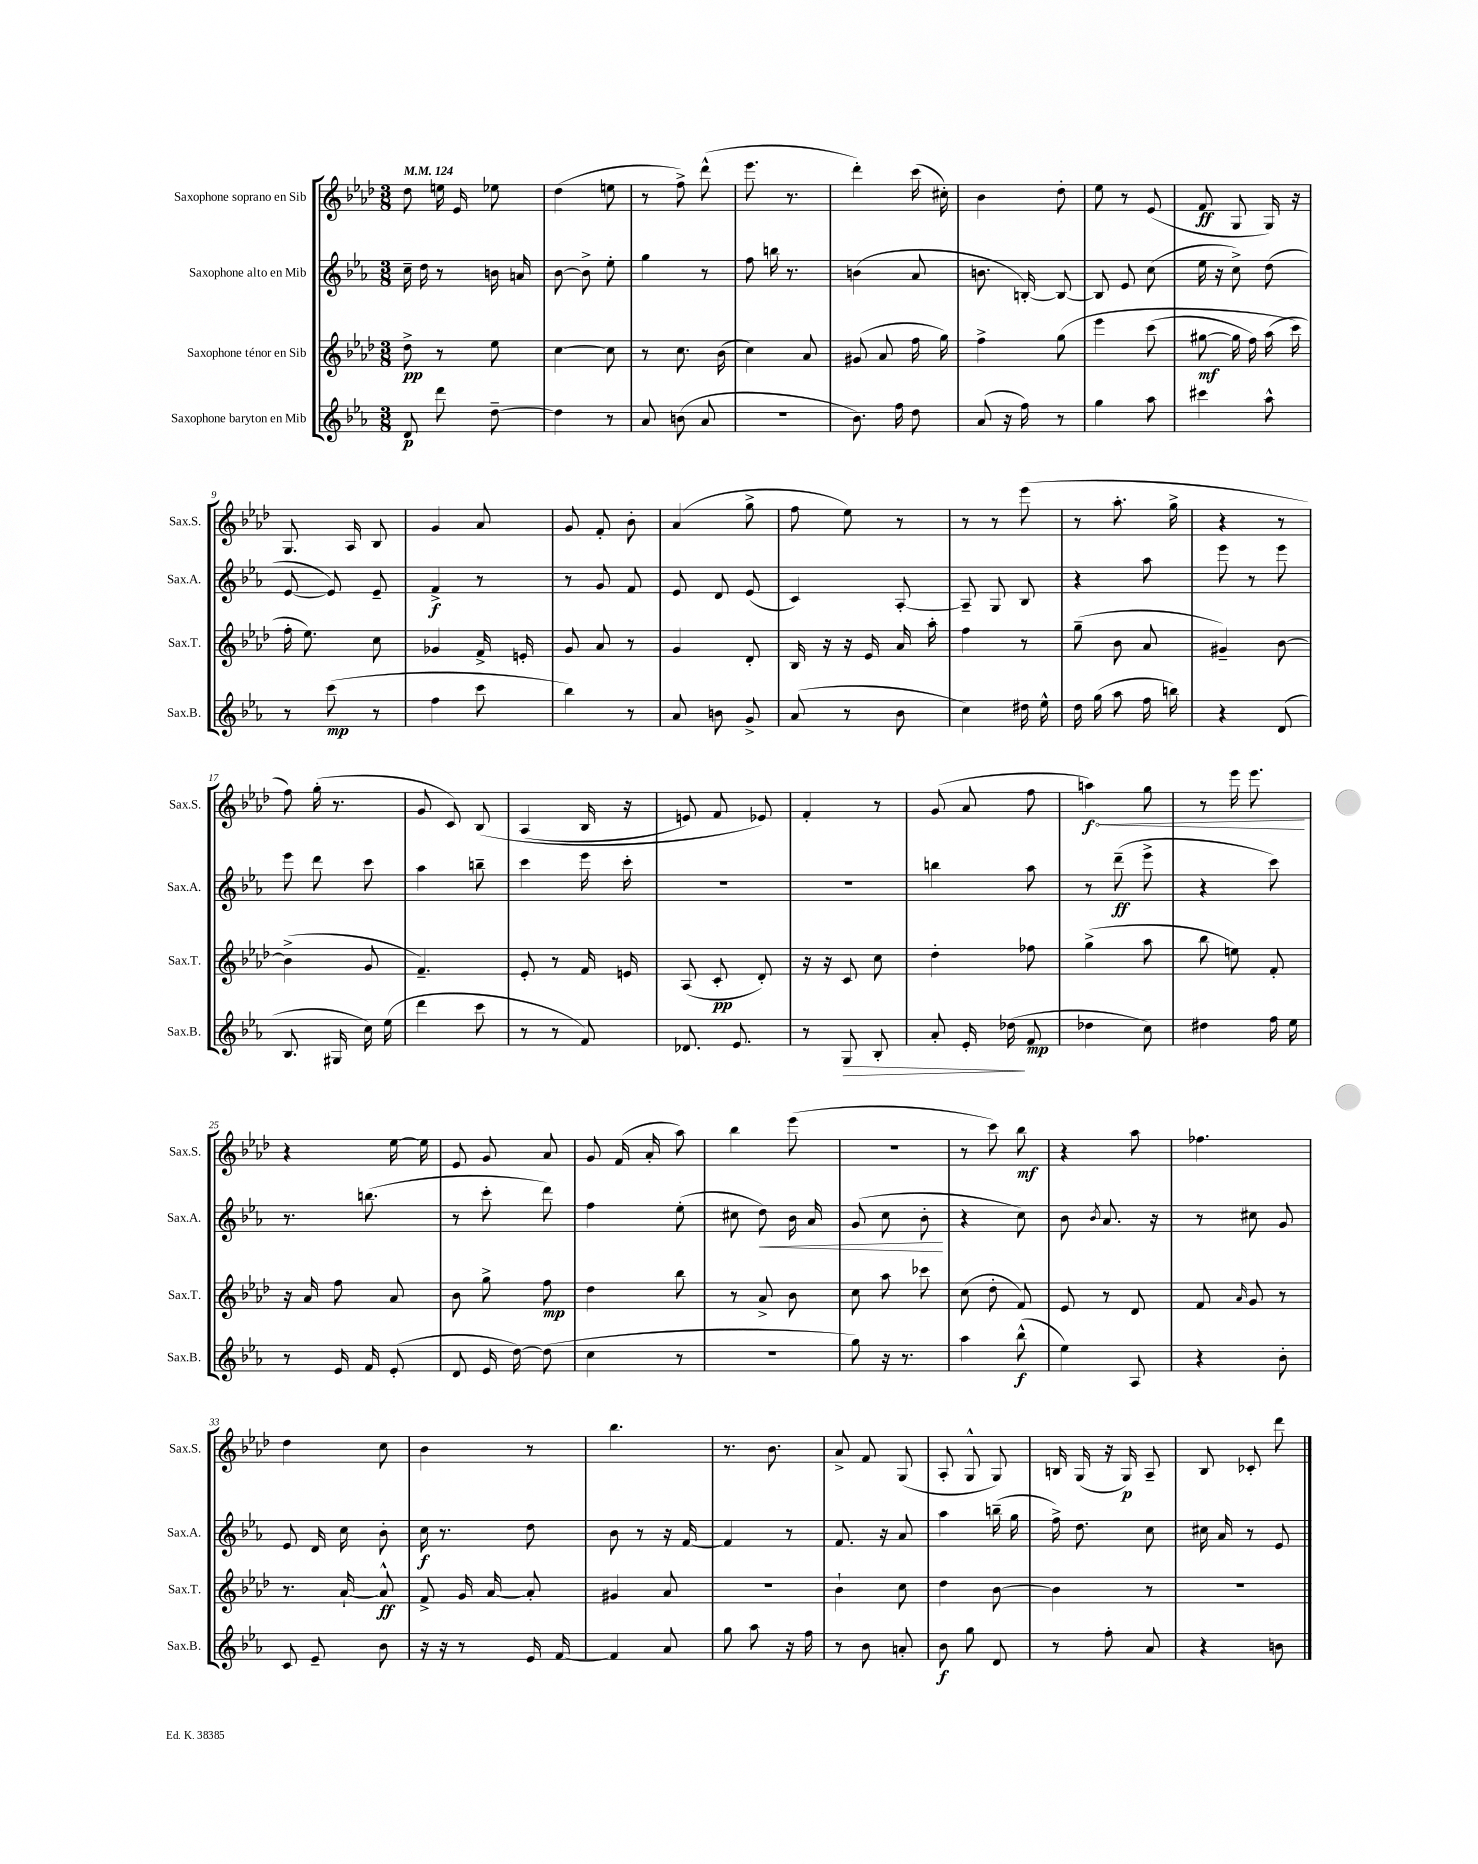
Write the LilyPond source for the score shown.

<<
\new StaffGroup <<
\new Staff = "s0" \with { instrumentName = "Saxophone soprano en Sib" shortInstrumentName = "Sax.S." } {
    \clef treble \key aes \major \numericTimeSignature \time 3/8 \tempo 4 = 124
    \autoBeamOff des''8 e''16 ees'16 ees''8 |
    des''4( e''8 |
    r8 f''8->) des'''8-^( |
    ees'''8. r8. |
    des'''4-.) c'''16( cis''16-.) |
    bes'4 des''8-. |
    ees''8 r8 ees'8( |
    f'8\ff g8 g16) r16 |
    g8. aes16 bes8 |
    g'4 aes'8 |
    g'8 f'8-. bes'8-. |
    aes'4( g''8-> |
    f''8 ees''8) r8 |
    r8 r8 ees'''8( |
    r8 aes''8.-. g''16-> |
    r4 r8 |
    f''8) g''16-.( r8. |
    g'8 c'8) bes8\( |
    aes4( bes16 r16 |
    e'8) f'8 ees'8\) |
    f'4-. r8 |
    g'8( aes'8 f''8 |
    \once \override Hairpin.circled-tip = ##t a''4\f\<) g''8 |
    r8 ees'''16 ees'''8.\! |
    r4 ees''16~ ees''16 |
    ees'8 g'8 aes'8 |
    g'8 f'16( aes'16-. aes''8) |
    bes''4 ees'''8( |
    R4. |
    r8 c'''8) bes''8\mf |
    r4 aes''8 |
    fes''4. |
    des''4 c''8 |
    bes'4 r8 |
    bes''4. |
    r8. bes'8. |
    aes'8-> f'8 g8( |
    aes8-. g8-^ g8) |
    b16 g16( r16 g16\p) aes8-- |
    bes8 ces'8-. des'''8 \bar "|." |
}
\new Staff = "s1" \with { instrumentName = "Saxophone alto en Mib" shortInstrumentName = "Sax.A." } {
    \clef treble \key ees \major \numericTimeSignature \time 3/8
    \autoBeamOff c''16-- d''16 r8 b'16 a'16 |
    bes'8~ bes'8-> ees''8-. |
    g''4 r8 |
    f''8 b''16 r8. |
    b'4( aes'8 |
    b'8. b16~-.) b8~ |
    b8 ees'8 c''8( |
    ees''16 r16 c''8->) d''8( |
    ees'8~ ees'8) ees'8-- |
    f'4->\f r8 |
    r8 g'8 f'8 |
    ees'8 d'8 ees'8( |
    c'4) aes8~-. |
    aes8-- g8 bes8 |
    r4 aes''8 |
    ees'''8 r8 ees'''8 |
    ees'''8 d'''8 c'''8 |
    aes''4 b''8-- |
    c'''4 ees'''16 c'''16-. |
    R4. |
    R4. |
    b''4 aes''8 |
    r8 d'''8--\ff( ees'''8-> |
    r4 c'''8) |
    r8. b''8.( |
    r8 c'''8-. d'''8) |
    f''4 ees''8-.( |
    cis''8 d''8\<) bes'16 aes'16 |
    g'8( c''8 bes'8-.\! |
    r4 c''8) |
    bes'8 \acciaccatura { bes'8 } aes'8. r16 |
    r8 cis''8 g'8 |
    ees'8 d'16 c''16 bes'8-. |
    c''16\f r8. d''8 |
    bes'8 r8 r16 f'16~ |
    f'4 r8 |
    f'8. r16 aes'8 |
    aes''4 b''16--( g''16 |
    f''16->) d''8. c''8 |
    cis''16 aes'16 r8 ees'8 \bar "|." |
}
\new Staff = "s2" \with { instrumentName = "Saxophone ténor en Sib" shortInstrumentName = "Sax.T." } {
    \clef treble \key aes \major \numericTimeSignature \time 3/8
    \autoBeamOff des''8->\pp r8 ees''8 |
    c''4~ c''8 |
    r8 c''8. bes'16( |
    c''4) aes'8 |
    gis'8( aes'8 f''16 g''16) |
    f''4-> g''8\( |
    ees'''4 c'''8( |
    gis''8~\mf gis''16 f''16) aes''16( c'''16\) |
    f''16-. ees''8.) c''8 |
    ges'4 f'16-> e'16-. |
    g'8 aes'8 r8 |
    g'4 des'8-. |
    bes16 r16 r16 ees'16 aes'16 aes''16-. |
    f''4 r8 |
    g''8--( bes'8 aes'8 |
    gis'4--) bes'8~ |
    bes'4->( g'8 |
    f'4.--) |
    ees'8-. r8 f'16 e'16 |
    aes8( c'8-.\pp des'8-.) |
    r16 r16 c'8 c''8 |
    des''4-. fes''8 |
    g''4->( aes''8 |
    bes''8 e''8) f'8-. |
    r16 aes'16 f''8 aes'8 |
    bes'8 g''8-> f''8\mp |
    des''4 bes''8 |
    r8 aes'8-> bes'8 |
    c''8 aes''8 ces'''8 |
    c''8( des''8-. f'8) |
    ees'8 r8 des'8 |
    f'8 \grace { aes'16 } g'8 r8 |
    r8. aes'16~-! aes'8-^\ff |
    f'8-> g'16 aes'16~ aes'8-. |
    gis'4 aes'8 |
    R4. |
    bes'4-! c''8 |
    des''4 bes'8~ |
    bes'4 r8 |
    R4. \bar "|." |
}
\new Staff = "s3" \with { instrumentName = "Saxophone baryton en Mib" shortInstrumentName = "Sax.B." } {
    \clef treble \key ees \major \numericTimeSignature \time 3/8
    \autoBeamOff d'8\p d'''8 d''8~-- |
    d''4 r8 |
    aes'8 b'8( aes'8 |
    R4. |
    bes'8.) f''16 d''8 |
    aes'8( r16 f''16) r8 |
    g''4 aes''8 |
    cis'''4 aes''8-^ |
    r8 c'''8\mp( r8 |
    f''4 c'''8 |
    bes''4) r8 |
    aes'8 b'8 g'8-> |
    aes'8( r8 bes'8 |
    c''4) dis''16 ees''16-^ |
    d''16 g''16( aes''8 f''16 b''16) |
    r4 d'8( |
    bes8. gis16 c''16) ees''16( |
    d'''4 c'''8 |
    r8 r8 f'8) |
    des'8. ees'8. |
    r8 g8\> bes8-. |
    aes'8-. ees'16-. des''16\!( f'8\mp |
    des''4 c''8) |
    dis''4 f''16 ees''16 |
    r8 ees'16 f'16 ees'8-.( |
    d'8 ees'16 d''16~) d''8( |
    c''4 r8 |
    R4. |
    g''8) r16 r8. |
    aes''4 bes''8-^\f( |
    ees''4) aes8 |
    r4 bes'8-. |
    c'8 ees'8-- bes'8 |
    r16 r16 r8 ees'16 f'16~ |
    f'4 aes'8 |
    g''8 aes''8 r16 f''16 |
    r8 bes'8 a'8-. |
    bes'8\f g''8 d'8 |
    r8 f''8-. aes'8 |
    r4 b'8 \bar "|." |
}
>>
>>
